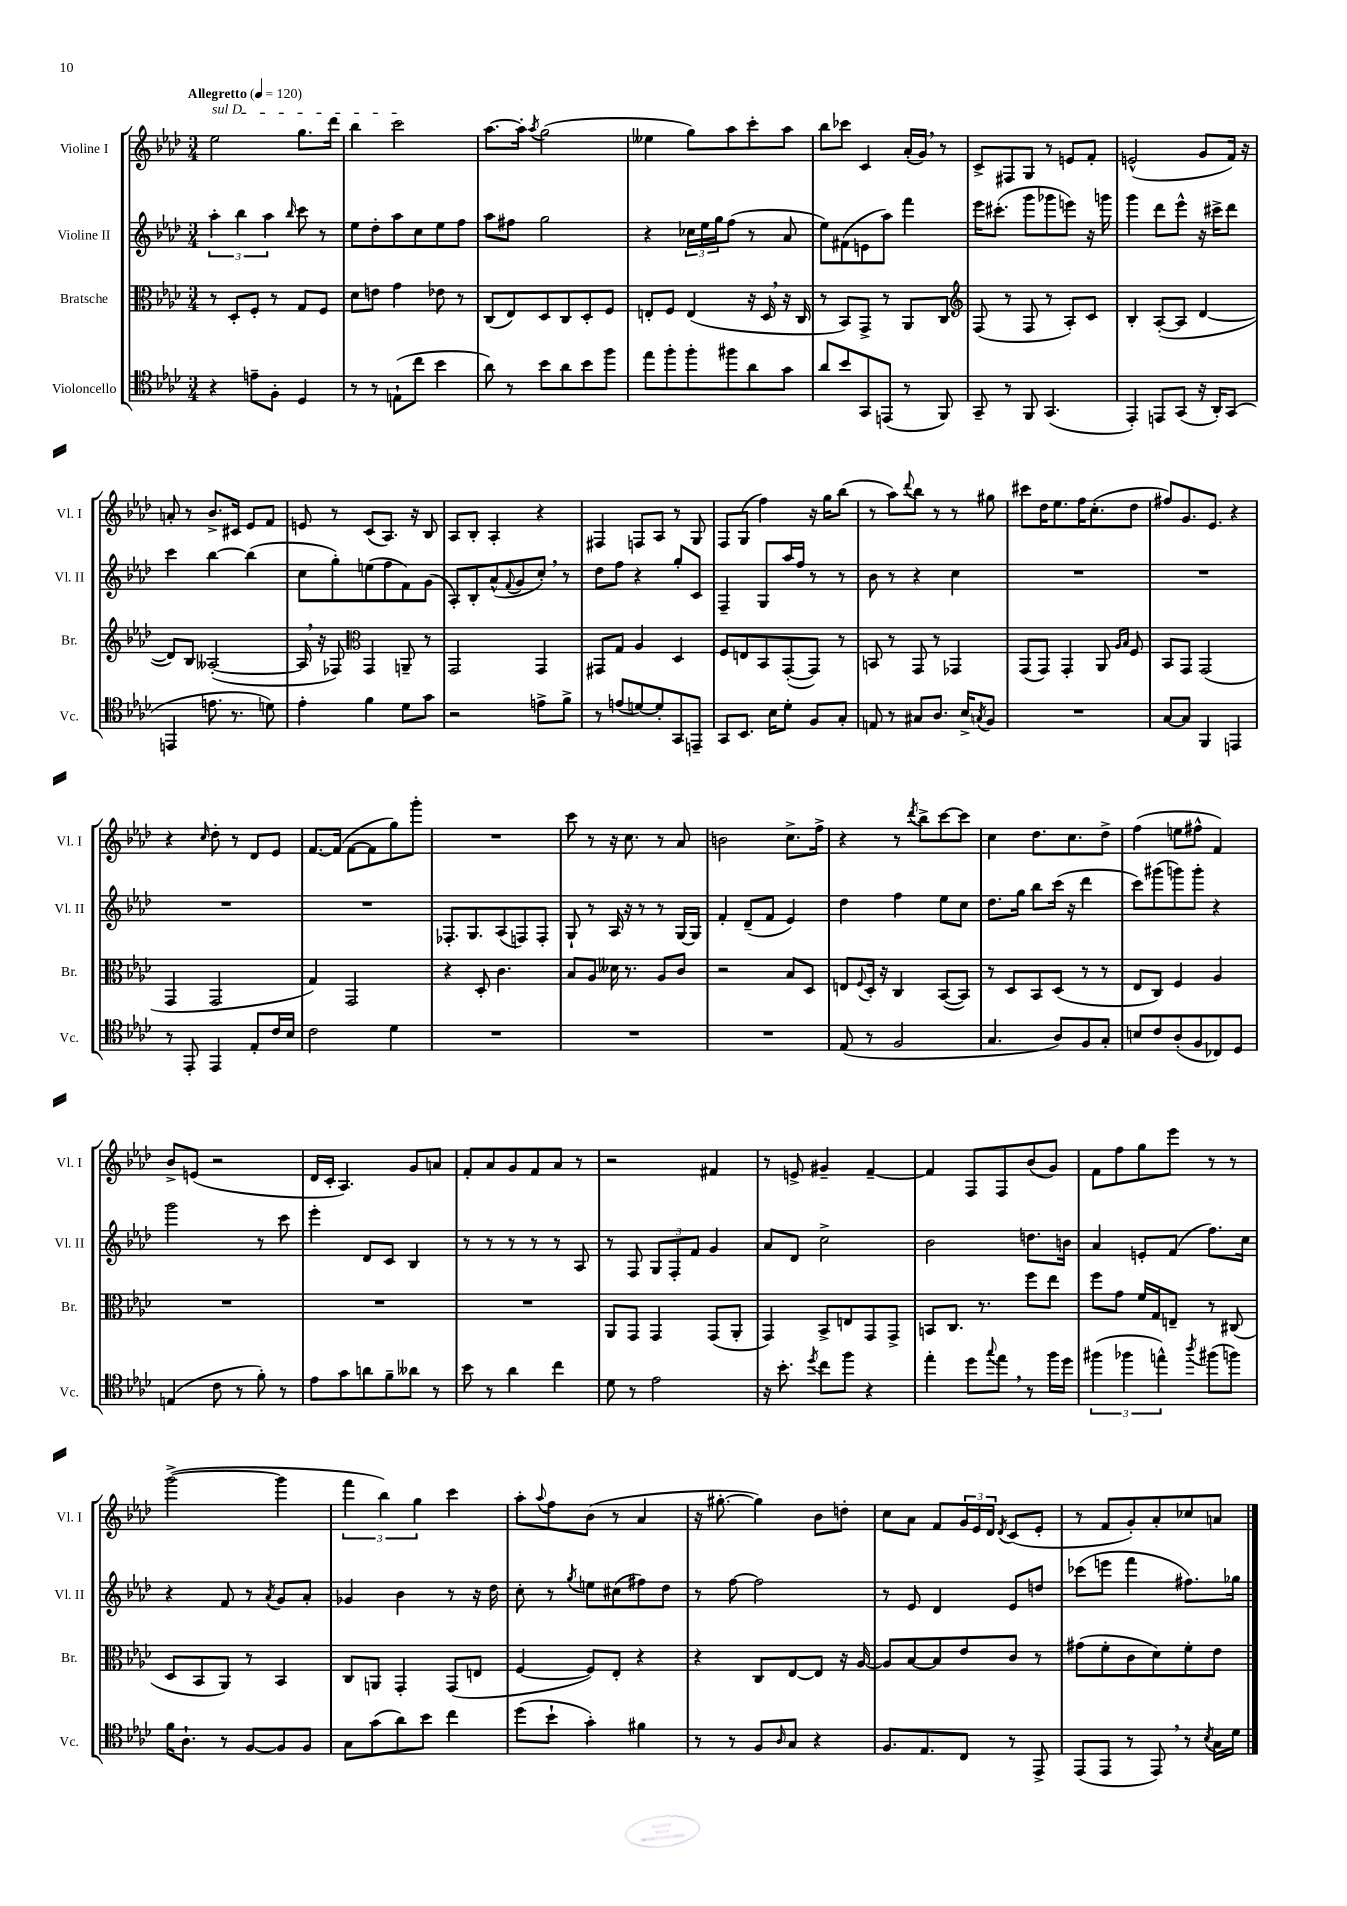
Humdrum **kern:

**kern	**kern	**kern	**kern
*staff4	*staff3	*staff2	*staff1
*clefC4	*clefC3	*clefG2	*clefG2
*k[b-e-a-d-]	*k[b-e-a-d-]	*k[b-e-a-d-]	*k[b-e-a-d-]
*M3/4	*M3/4	*M3/4	*M3/4
*MM120	*MM120	*MM120	*MM120
4r	8r	6aa-'	2ee-
.	8D-'	.	.
.	.	6bb-	.
8e~	8F'	.	.
.	.	6aa-	.
8F'	8r	.	.
.	.	16qqbb-	.
4D-	8G	8ccc	8.gg
.	8F	8r	.
.	.	.	16ddd-
=	=	=	=
8r	8d-	8ee-	4bb-
8r	8e	8dd-'	.
(8E`	4g	8aa-	2ccc
8cc	.	8cc	.
4b-	8e-	8ee-	.
.	8r	8ff	.
=	=	=	=
8a-)	(8C	8aa-	[8.aa-
8r	8E-)	8ff#	.
.	.	.	16aa-']
.	.	.	8qaa-
8b-	8D-	2gg	(2gg
8a-	8C	.	.
8b-	8D-'	.	.
8ff	8F	.	.
=	=	=	=
8ee-	8E'	4r	4ee--
8ff'	8F	.	.
8ff'	(4E	24cc-	8gg)
.	.	24ee-	.
.	.	24gg	.
8ff#	.	(8ff	8aa-
8a-	16r	8r	8ccc'
.	16D-	.	.
8g	16r	8a-	8aa-
.	16C	.	.
=	=	=	=
8a-	8r	8ee-)	8bb-
8b-	8BB-)	(8f#	8ccc-
8GG	8GG^	8e	4c
(8EE	8r	8aa-)	.
8r	8AA-	4fff	(16a-'
.	.	.	16g)
8FF)	8C	.	8r
=	=	=	=
*	*clefG2	*	*
8GG~	(8F	16eee-	8c^
.	.	(8.ccc#'	.
8r	8r	.	8F#
8FF	8F	8ggg	8G
(4.GG	8r	8ggg-	8r
.	8A-')	8eee)	8e
.	8c	16r	8f'
.	.	16ggg	.
=	=	=	=
4EE-')	4B-'	4ggg	(2e^^
8EE	([8A-'	8ddd-	.
(8GG	8A-]	8eee-^^	.
16r	[4d-	16r	8g
16AA-')	.	16ccc#^	.
(8GG	.	8ddd-	16f)
.	.	.	16r
=	=	=	=
4EE	8d-])	4ccc	8a'
.	8B-	.	8r
8.e	([2A--'	[4bb-	8.b-^
8.r	.	.	16c#
.	.	(4bb-]	8e-
8d)	.	.	8f
=	=	=	=
4e-'	16A--]	8cc	8e
.	16r	.	.
.	8F-)	8gg')	8r
*	*clefC3	*	*
4f	4GG	(8ee	(8c
.	.	8ff	8.A-)
8d-	8AA~	8f)	.
.	.	.	16r
8g	8r	(8g	8B-
=	=	=	=
2r	2GG	8A-')	8A-
.	.	8B-'	8B-'
.	.	(8a-^^	4A-'
.	.	8qqf	.
.	.	8g	.
8e^	4GG	8cc')	4r
8f^	.	8r	.
=	=	=	=
8r	8GG#	8dd-	4F#
(8e	8G	8ff	.
[8d)	4A-	4r	8F
8d']	.	.	8A-
8GG	4D-	8gg'	8r
8EE~	.	8c	8G
=	=	=	=
8GG	8F	4F~	8F
8.BB-	8E	.	(8G
.	8BB-	8G	4ff)
16B-	.	.	.
8d-'	([8GG'	16aa-	.
.	.	16ff	.
8F	8GG])	8r	16r
.	.	.	16gg
8G'	8r	8r	(8bb-
=	=	=	=
8E	8BB	8b-	8r
8r	8r	8r	8aa-)
.	.	.	8qqddd-
8G#	8GG	4r	8bb-
8.A-	8r	.	8r
.	4GG-	4cc	8r
16B-^	.	.	.
8qG	.	.	.
8F	.	.	8gg#
=	=	=	=
2.r	(8GG	2.r	8ccc#
.	8GG)	.	16dd-
.	.	.	8.ee-
.	4GG'	.	.
.	.	.	16ff
.	.	.	(8.cc'
.	8AA-	.	.
.	16qqA-	.	.
.	16qqB-	.	.
.	8F	.	8dd-
=	=	=	=
[8G	8BB-	2.r	8ff#)
8G]	8GG	.	8.g
4FF	(2GG	.	.
.	.	.	8.e-
4EE	.	.	4r
=	=	=	=
8r	4GG	2.r	4r
8EE-'	.	.	.
.	.	.	16qqcc
4EE-	2GG	.	8dd-'
.	.	.	8r
8E-'	.	.	8d-
16c	.	.	8e-
16B-	.	.	.
=	=	=	=
2c	4G)	2.r	[8.f
.	.	.	(16f]
.	2GG	.	[8f
.	.	.	8f]
4d-	.	.	8gg)
.	.	.	8ggg'
=	=	=	=
2.r	4r	8.F-'	2.r
.	.	8.G	.
.	8D-'	.	.
.	4.c	(8A-	.
.	.	8F)	.
.	.	8F'	.
=	=	=	=
2.r	8B-	8G`	8ccc
.	8A-	8r	8r
.	16d--	16A-	16r
.	8.r	16r	8.cc
.	.	8r	.
.	8A-	8r	8r
.	8c	[16G	8a-
.	.	16G]	.
=	=	=	=
2.r	2r	4f'	2b
.	.	(8d-~	.
.	.	8f	.
.	8B-	4e-)	8.cc^
.	8D-	.	.
.	.	.	16ff^
=	=	=	=
(8E-	8E	4dd-	4r
.	8qqF	.	.
8r	16D-'	.	.
.	16r	.	.
2F	4C	4ff	8r
.	.	.	8qddd-
.	.	.	8bb-^
.	([8BB-	8ee-	[8ccc
.	8BB-])	8cc	8ccc]
=	=	=	=
4.G	8r	8.dd-	4cc
.	8D-	.	.
.	.	16gg	.
.	8BB-	8bb-	8.dd-
8A-)	(8D-	(16ccc	.
.	.	16r	8.cc
8F	8r	4ddd-	.
8G'	8r	.	8dd-^
=	=	=	=
8B	8E-	8ccc)	(4ff
8c	8C)	(8ggg#	.
(8A-'	4F	8ggg)	8ee
8F	.	8ggg'	8ff#^^
8C-)	4A-	4r	4f)
8D-	.	.	.
=	=	=	=
(4E	2.r	2ggg	8b-^
.	.	.	(8e
8c	.	.	2r
8r	.	.	.
8f')	.	8r	.
8r	.	8ccc	.
=	=	=	=
8e-	2.r	4eee-'	16d-
.	.	.	16c'
8g	.	.	4.A-)
8a	.	8d-	.
8f~	.	8c	.
8a--	.	4B-	8g
8r	.	.	8a
=	=	=	=
8b-	2.r	8r	8f'
8r	.	8r	8a-
4a-	.	8r	8g
.	.	8r	8f
4cc	.	8r	8a-
.	.	8A-	8r
=	=	=	=
8d-	8AA-	8r	2r
8r	8GG	8F	.
2e-	4GG	12G	.
.	.	12F'	.
.	.	12f	.
.	(8GG	4g	4f#
.	8AA-'	.	.
=	=	=	=
16r	4GG)	8a-	8r
8.b-'	.	.	.
.	.	8d-	8e^
8qdd-	.	.	.
8cc	8BB-^	2cc^	4g#~
8ff	8E	.	.
4r	8GG	.	[4f~
.	8GG^	.	.
=	=	=	=
4ee-'	8BB	2b-	4f]
.	8.C	.	.
8dd-	.	.	8F
.	8.r	.	.
8qqgg	.	.	.
8ee-	.	.	8F
8r	8ff	8.dd	(8b-
16ff	8ee-	.	8g)
16dd-	.	16b	.
=	=	=	=
(6ff#	8ff	4a-	8f
.	8g	.	8ff
6ff-	.	.	.
.	16f	8e'	8gg
.	16G	.	.
6ee^^)	.	.	.
.	8E~	(8f	8eee-
8qaa-	.	.	.
(8ff#	8r	8.ff)	8r
8ff)	(8C#	.	8r
.	.	16cc	.
=	=	=	=
16f	8D-	4r	([2ggg^
8.A-`	.	.	.
.	8BB-	.	.
8r	8AA-)	8f	.
[8F	8r	8r	.
.	.	8qa-	.
8F]	4BB-	8g	4ggg]
8F	.	8a-'	.
=	=	=	=
8G	8C	4g-	6fff
(8g	8AA	.	.
.	.	.	6bb-)
8a-)	4GG'	4b-	.
.	.	.	6gg
8b-	.	.	.
4cc	(8GG	8r	4ccc
.	8E	16r	.
.	.	16dd-	.
=	=	=	=
(8dd-	[4F	8cc'	8aa-'
.	.	.	8qqaa-
8b-`	.	8r	8ff
.	.	8qgg	.
4g')	8F])	8ee	(8b-
.	8E-'	(8cc#	8r
4f#	4r	8ff#)	4a-
.	.	8dd-	.
=	=	=	=
8r	4r	8r	16r
.	.	.	[8.gg#'
8r	.	[8ff	.
8F	8C	2ff]	4gg#])
16qqA-	.	.	.
8G	[8E-	.	.
4r	8E-]	.	8b-
.	16r	.	8dd'
.	[16A-	.	.
=	=	=	=
8.F	8A-]	8r	8cc
.	[8B-	8e-	8a-
8.E-	.	.	.
.	8B-]	4d-	8f
8C	8e-	.	24g
.	.	.	24e-
.	.	.	24d-
.	.	.	8qd-
8r	8c	8e-	(8c
8EE-^	8r	8dd	8e-'
=	=	=	=
(8EE-	(8g#	(8ccc-	8r
8EE-	8f'	8eee	8f
8r	8c	4fff	8g')
8EE-)	8d-)	.	8a-'
8r	8f'	8.ff#)	8cc-
8qB-	.	.	.
16G	8e-	.	8a
16d-	.	16gg-	.
==	==	==	==
*-	*-	*-	*-
